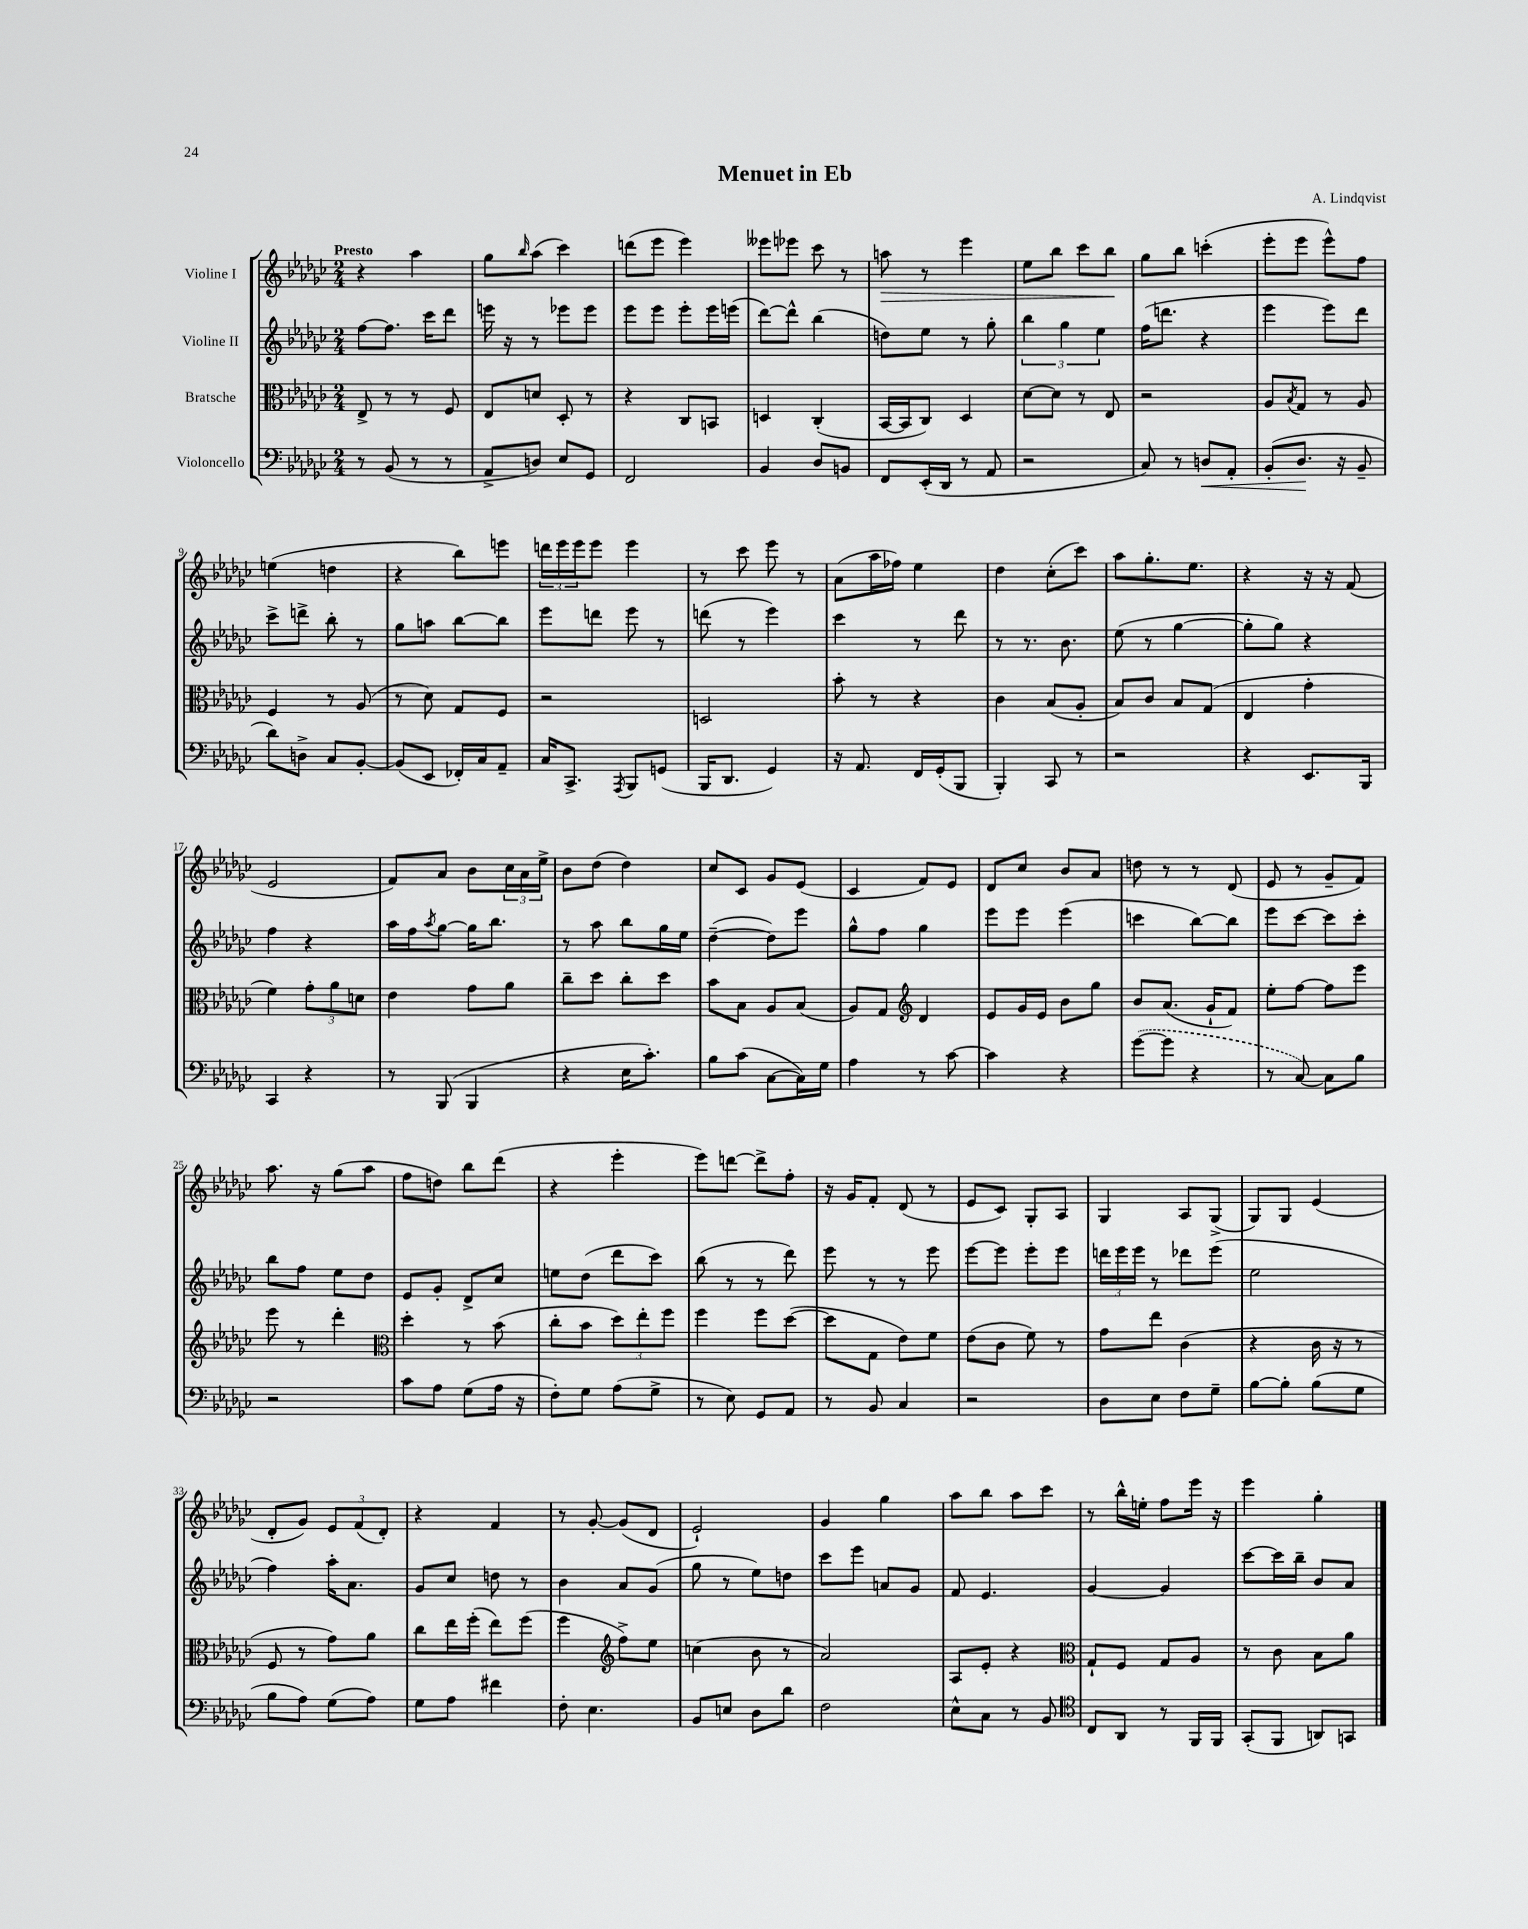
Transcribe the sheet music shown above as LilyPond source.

\header { title = "Menuet in Eb" composer = "A. Lindqvist" }
<<
\new StaffGroup <<
\new Staff = "s0" \with { instrumentName = "Violine I" } {
    \clef treble \key ges \major \numericTimeSignature \time 2/4 \tempo "Presto"
    r4 aes''4 |
    ges''8 \grace { bes''16 } aes''8( ces'''4) |
    d'''8( ees'''8 ees'''4) |
    eeses'''8 ees'''8 ces'''8 r8 |
    a''8\> r8 ees'''4 |
    ees''8 bes''8 ces'''8 bes''8\! |
    ges''8 bes''8 c'''4-.( |
    ees'''8-. ees'''8 ees'''8-^) f''8 |
    e''4( d''4 |
    r4 bes''8) e'''8 |
    \tuplet 3/2 { d'''16 ees'''16 ees'''16 } ees'''8 ees'''4 |
    r8 ces'''8 ees'''8 r8 |
    aes'8( aes''16 fes''16) ees''4 |
    des''4 ces''8-.( ces'''8) |
    aes''8 ges''8.-. ees''8. |
    r4 r16 r16 f'8( |
    ees'2 |
    f'8) aes'8 bes'8 \tuplet 3/2 { ces''16 aes'16 ees''16-> } |
    bes'8 des''8( des''4) |
    ces''8 ces'8 ges'8 ees'8( |
    ces'4 f'8) ees'8 |
    des'8 ces''8 bes'8 aes'8 |
    d''8 r8 r8 des'8( |
    ees'8 r8 ges'8-- f'8) |
    aes''8. r16 ges''8( aes''8 |
    f''8 d''8) bes''8 des'''8( |
    r4 ees'''4-. |
    ees'''8) d'''8~ d'''8-> f''8-. |
    r16 ges'16 f'8-. des'8( r8 |
    ees'8 ces'8) ges8-. aes8 |
    ges4 aes8 ges8->( |
    ges8) ges8 ees'4( |
    des'8-. ges'8) \tuplet 3/2 { ees'8 f'8( des'8-.) } |
    r4 f'4 |
    r8 ges'8~-. ges'8( des'8 |
    ees'2-!) |
    ges'4 ges''4 |
    aes''8 bes''8 aes''8 ces'''8 |
    r8 bes''16-^ e''16-. f''8 ees'''16 r16 |
    ees'''4 ges''4-. \bar "|." |
}
\new Staff = "s1" \with { instrumentName = "Violine II" } {
    \clef treble \key ges \major \numericTimeSignature \time 2/4
    f''8~ f''8. ces'''16 des'''8 |
    e'''16 r16 r8 ees'''8 ees'''8 |
    ees'''8 ees'''8 ees'''8-. ees'''16 e'''16( |
    des'''8~) des'''8-^ bes''4( |
    d''8) ees''8 r8 ges''8-. |
    \tuplet 3/2 { bes''4 ges''4 ees''4 } |
    f''16( d'''8. r4 |
    ees'''4 ees'''8) des'''8 |
    ces'''8-> d'''8-> bes''8-. r8 |
    ges''8 a''8 bes''8~ bes''8 |
    ees'''8 d'''8 ees'''8 r8 |
    d'''8( r8 ees'''4) |
    ces'''4 r8 des'''8 |
    r8 r8. bes'8. |
    ees''8( r8 ges''4~ |
    ges''8-. ges''8) r4 |
    f''4 r4 |
    aes''16 f''16 \acciaccatura { aes''8 } ges''8~ ges''16 bes''8. |
    r8 aes''8 bes''8 ges''16 ees''16 |
    des''4~--( des''8) ees'''8 |
    ges''8-^ f''8 ges''4 |
    ees'''8 ees'''8 ees'''4( |
    c'''4 bes''8~) bes''8 |
    ees'''8 ces'''8~ ces'''8 ces'''8-. |
    bes''8 f''8 ees''8 des''8 |
    ees'8 ges'8-. des'8-> ces''8 |
    e''8 des''8( des'''8 ces'''8) |
    bes''8( r8 r8 des'''8) |
    ees'''8 r8 r8 ees'''8 |
    ees'''8~ ees'''8 ees'''8-. ees'''8 |
    \tuplet 3/2 { d'''16 ees'''16 ees'''16 } r8 des'''8 ees'''8( |
    ees''2 |
    f''4) aes''16-. aes'8. |
    ges'8 ces''8 d''8 r8 |
    bes'4 aes'8 ges'8( |
    ges''8 r8 ees''8) d''8 |
    ces'''8 ees'''8 a'8 ges'8 |
    f'8 ees'4. |
    ges'4~ ges'4 |
    ces'''8~ ces'''16 bes''16-- bes'8 aes'8 \bar "|." |
}
\new Staff = "s2" \with { instrumentName = "Bratsche" } {
    \clef alto \key ges \major \numericTimeSignature \time 2/4
    ees8-> r8 r8 f8 |
    ees8 d'8 des8-. r8 |
    r4 ces8 b,8 |
    d4 ces4-.( |
    bes,16~ bes,16 ces8) des4 |
    des'8~ des'8 r8 ees8 |
    r2 |
    aes8 \acciaccatura { bes8 } ges8 r8 aes8 |
    f4 r8 aes8( |
    r8 des'8) ges8 f8 |
    r2 |
    d2 |
    bes'8-. r8 r4 |
    ces'4 bes8( aes8-. |
    bes8) ces'8 bes8 ges8( |
    ees4 ges'4-. |
    f'4) \tuplet 3/2 { ges'8-. aes'8 d'8 } |
    ees'4 ges'8 aes'8 |
    ces''8-- des''8 ces''8-. des''8 |
    bes'8 bes8 aes8 bes8( |
    aes8) ges8 \clef treble des'4 |
    ees'8 ges'16 ees'16 bes'8 ges''8 |
    bes'8 aes'8.( ges'16-! f'8) |
    ees''8-. f''8~ f''8 ees'''8 |
    ees'''8 r8 des'''4-. |
    \clef alto des''4-. r8 bes'8( |
    ces''8-. bes'8 \tuplet 3/2 { des''8) ees''8-. f''8 } |
    f''4 f''8 des''8~( |
    des''8 ges8 ees'8) f'8 |
    ees'8( ces'8 f'8) r8 |
    ges'8 ees''8 ces'4( |
    r4 ces'16 r16 r8 |
    f8 r8 ges'8) aes'8 |
    ces''8 ees''16 f''16-.( ees''8) f''8( |
    f''4 \clef treble f''8->) ees''8 |
    c''4( bes'8 r8 |
    aes'2) |
    aes8 ees'8-. r4 |
    \clef alto ges8-! f8 ges8 aes8 |
    r8 ces'8 bes8 aes'8 \bar "|." |
}
\new Staff = "s3" \with { instrumentName = "Violoncello" } {
    \clef bass \key ges \major \numericTimeSignature \time 2/4
    r8 bes,8( r8 r8 |
    aes,8-> d8) ees8 ges,8 |
    f,2 |
    bes,4 des8 b,8 |
    f,8 ees,16-.( des,16 r8 aes,8 |
    r2 |
    ces8) r8 d8\< aes,8-. |
    bes,8-.( des8.\! r16 bes,8-- |
    des'8) d8-> ces8 bes,8~-. |
    bes,8( ees,8 fes,16-.) ces16 aes,8-- |
    ces16 ces,8.-> \acciaccatura { aes,,8 } bes,,8 g,8( |
    bes,,16 des,8. ges,4) |
    r16 aes,8. f,16 ges,16-.( bes,,8 |
    bes,,4-.) ces,8 r8 |
    r2 |
    r4 ees,8. bes,,16 |
    ces,4 r4 |
    r8 bes,,8( bes,,4 |
    r4 ees16 ces'8.-.) |
    bes8 ces'8( ces8~ ces16) ges16 |
    aes4 r8 ces'8~ |
    ces'4 r4 |
    \once \slurDashed ges'8~( ges'8 r4 |
    r8 ces8~) ces8 bes8 |
    r2 |
    ces'8 aes8 ges8( aes16 r16 |
    f8-.) ges8 aes8( ges8-> |
    r8 ees8) ges,8 aes,8 |
    r8 bes,8 ces4 |
    r2 |
    des8 ees8 f8 ges8-- |
    bes8~ bes8-. bes8( ges8 |
    bes8 aes8) ges8( aes8) |
    ges8 aes8 fis'4 |
    f8-. ees4. |
    bes,8 e8 des8 des'8 |
    f2 |
    ees8-^ ces8 r8 bes,8 |
    \clef tenor ces8 aes,8 r8 f,16 f,16 |
    ges,8-.( f,8 a,8) g,8 \bar "|." |
}
>>
>>
